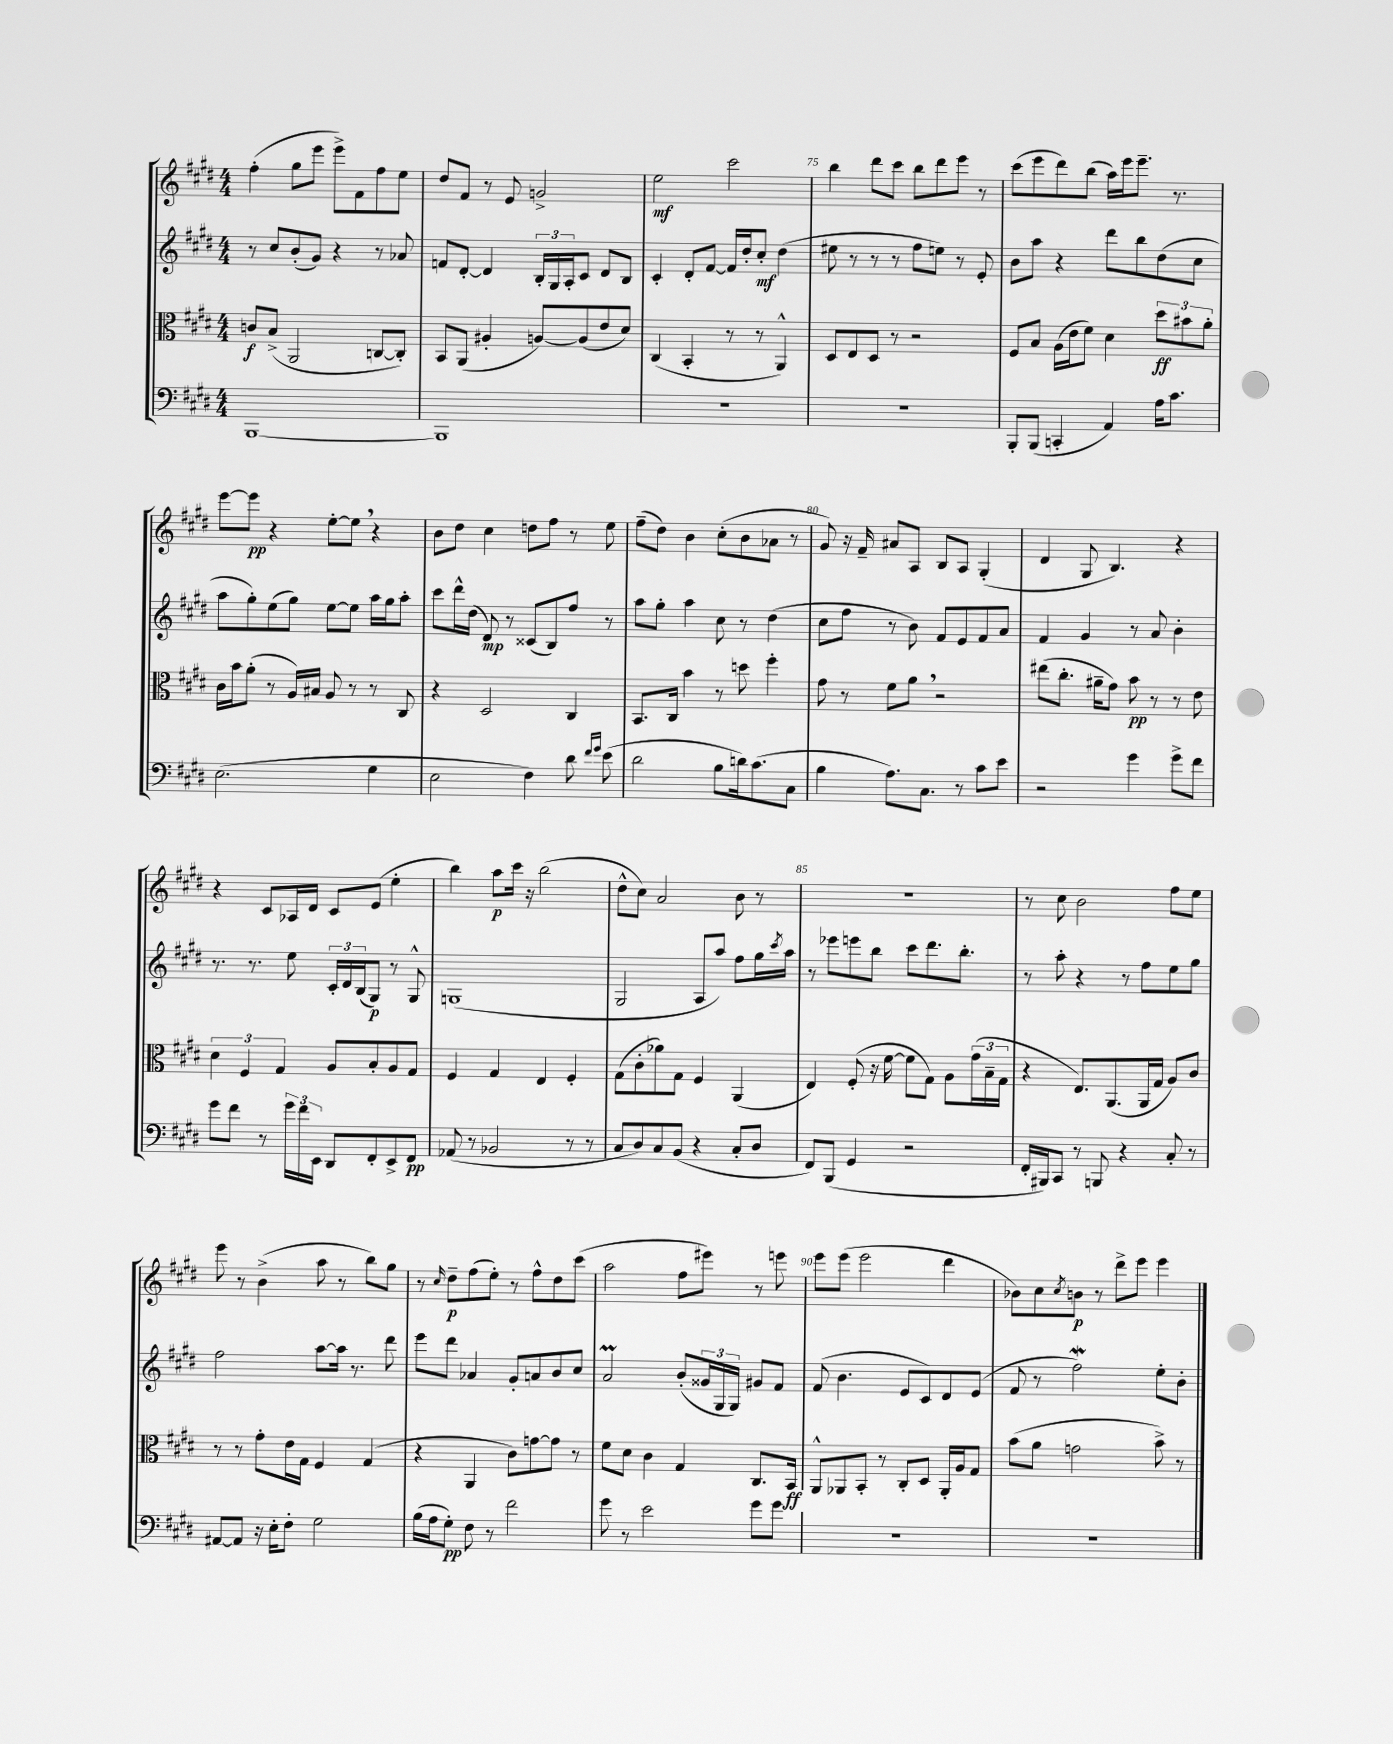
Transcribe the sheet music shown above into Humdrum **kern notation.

**kern	**kern	**kern	**kern
*staff4	*staff3	*staff2	*staff1
*clefF4	*clefC3	*clefG2	*clefG2
*k[f#c#g#d#]	*k[f#c#g#d#]	*k[f#c#g#d#]	*k[f#c#g#d#]
*M4/4	*M4/4	*M4/4	*M4/4
[1BBB	8c	8r	(4ff#'
.	(8B^	8cc#	.
.	2AA	(8b'	8gg#
.	.	8g#)	8eee
.	.	4r	8eee^)
.	.	.	8f#
.	[8C	8r	8ff#
.	8C'])	8a-	8ee
=	=	=	=
1BBB]	8BB	8f	8dd#
.	(8AA	[8d#'	8f#
.	4A#'	4d#]	8r
.	.	.	8e
.	[8A)	24B'	2g^
.	.	24G#	.
.	.	24A'	.
.	(8A]	8c#	.
.	8e	8d#	.
.	8d#)	8B	.
=	=	=	=
1r	(4C#	4c#'	2ee
.	4BB'	8d#'	.
.	.	[8f#	.
.	8r	16f#]	2ccc#
.	.	16dd#'	.
.	8r	8cc#'	.
.	4AA^^)	(4dd#	.
=	=	=	=
1r	8D#	8ee#	4bb
.	8E	8r	.
.	8D#	8r	8ddd#
.	8r	8r	8ccc#
.	2r	8ff#	8bb
.	.	8ee)	8ddd#
.	.	8r	8eee
.	.	8e'	8r
=	=	=	=
8BBB'	8F#	8b	(8ccc#
(8BBB	8B	8aa	8eee
4CC'	(16A	4r	8ddd#)
.	16e	.	.
.	8f#)	.	(8bb
4AA)	4d#	8ddd#	16aa)
.	.	.	16eee
.	.	8bb	8.eee~
16A	12dd#	(8dd#	.
8.c#	.	.	8.r
.	12b#	.	.
.	.	8cc#	.
.	12a'	.	.
=	=	=	=
(2.E	16c#	8aa	[8eee
.	16b	.	.
.	(8a'	8gg#')	8eee]
.	8r	(8ee	4r
.	16A)	8gg#)	.
.	16B#	.	.
.	8A	[8ee	[8ee'
.	8r	8ee]	8ee]
4G#	8r	16aa	4r
.	.	16gg#	.
.	8C#	8aa'	.
=	=	=	=
2E	4r	8ccc#	8b
.	.	16ddd#^^	8dd#
.	.	(16dd#	.
.	2D#	8d#)	4cc#
.	.	8r	.
4F#)	.	(8c##	8dd
.	.	8B)	8ff#
8d#	4C#	8ff#	8r
16qqf#	.	.	.
16qqg#	.	.	.
(8e	.	8r	8ee
=	=	=	=
2d#	8.BB	8aa	(8ff#~
.	.	8gg#'	8dd#)
.	16C#	.	.
.	4b	4aa	4b
8B	8r	8cc#	(8cc#'
16d)	8dd	8r	8b
(8.c#	.	.	.
.	4ff#'	(4dd#	8a-
8C#	.	.	8r
=	=	=	=
4B	8g#	8cc#	8g#)
.	8r	8ff#	16r
.	.	.	16f#~
8.A)	8f#	8r	8a#
.	8a	8b)	8A
8.C#	.	.	.
.	2r	8f#	8B
8r	.	8e	8A
8c#	.	8f#	(4G#'
8e	.	8a	.
=	=	=	=
2r	(8ee#	4f#	4d#
.	8.cc#'	.	.
.	.	4g#	8G#
.	16a#~	.	.
.	8g#)	.	4.B)
4g#	8b	8r	.
.	8r	8a	.
8g#^	8r	4b'	4r
8f#	8e	.	.
=	=	=	=
8g#	6d#	8.r	4r
8f#	.	.	.
.	6F#	.	.
.	.	8.r	.
8r	.	.	8c#
.	6G#	.	.
24g#	.	8ee	16A-
24f#	.	.	.
.	.	.	16d#
24EE	.	.	.
8DD#	8A	24c#'	8c#
.	.	24d#	.
.	.	(24B	.
8FF#'	8B'	8G#)	(8e
8EE^	8A	8r	4ee'
8FF#	8G#	8G#^^	.
=	=	=	=
(8AA-	4F#	(1G	4bb)
8r	.	.	.
2BB-	4G#	.	8aa
.	.	.	16ccc#
.	.	.	16r
.	4E	.	(2bb
8r	4F#'	.	.
8r	.	.	.
=	=	=	=
8C#	(8G#	2G#	8dd#^^
8D#)	8c#'	.	8cc#)
8C#	8a-)	.	2a
(8BB	8G#	.	.
4r	4F#	8A	.
.	.	8aa)	.
8C#'	(4AA	8ff#	8b
8D#	.	16gg#	8r
.	.	8qccc#	.
.	.	16aa	.
=	=	=	=
8FF#)	4E)	8r	1r
(8BBB	.	8eee-	.
4GG#	(8F#'	8eee	.
.	16r	8bb	.
.	[16f#	.	.
2r	8f#]	8ccc#	.
.	8G#)	8.ddd#	.
.	8A	.	.
.	.	8.bb'	.
.	(24g#	.	.
.	24B~	.	.
.	24G#	.	.
=	=	=	=
16FF#'	4r	8r	8r
16BBB#)	.	.	.
8CC#	.	8aa'	8cc#
8r	8.E)	4r	2b
8BBB	.	.	.
.	(8.AA	.	.
4r	.	8r	.
.	16AA	8ff#	.
.	16G#	.	.
8C#'	8A)	8ee	8ff#
8r	8c#	8gg#	8ee
=	=	=	=
[8AA#	8r	2ff#	8eee
8AA#]	8r	.	8r
16r	8g#'	.	(4b^
16E'	.	.	.
8F#'	16e	.	.
.	16G#	.	.
2G#	4F#	[8aa	8aa
.	.	16aa]	8r
.	.	8.r	.
.	(4G#	.	8bb)
.	.	8ddd#	8gg#
=	=	=	=
(16B	4r	8eee	8r
16A	.	.	.
.	.	.	16qqcc#
8G#')	.	8ddd#	8dd#~
8F#	4AA	4a-	(8ff#
8r	.	.	8ee')
2f#	8c#)	8g#'	8r
.	[8g	8a	8ff#^^
.	8g]	8b	8dd#
.	8r	8cc#	(8ccc#
=	=	=	=
8g#	8f#	2a	2aa
8r	8d#	.	.
2e	4c#	.	.
.	4G#	(8b'	8ff#
.	.	24g##	8eee#)
.	.	24G#	.
.	.	24G#)	.
8g#	8.C#	8g#	8r
8g#	.	8f#	8eee
.	16BB	.	.
=	=	=	=
1r	8AA^^	(8f#	8eee
.	8AA-	4.b	(8eee
.	8BB'	.	2eee
.	8r	.	.
.	8C#'	8e	.
.	8D#	8c#)	.
.	16AA-'	8d#	4ddd#
.	16A	.	.
.	8G#	(8e	.
=	=	=	=
1r	(8b	8f#	8b-)
.	8a	8r	8cc#
.	.	.	8qcc#
.	2g	2ff#)	8b
.	.	.	8r
.	.	.	8ddd#^
.	.	.	8eee
.	8b^)	8ee'	4eee
.	8r	8b'	.
==	==	==	==
*-	*-	*-	*-
